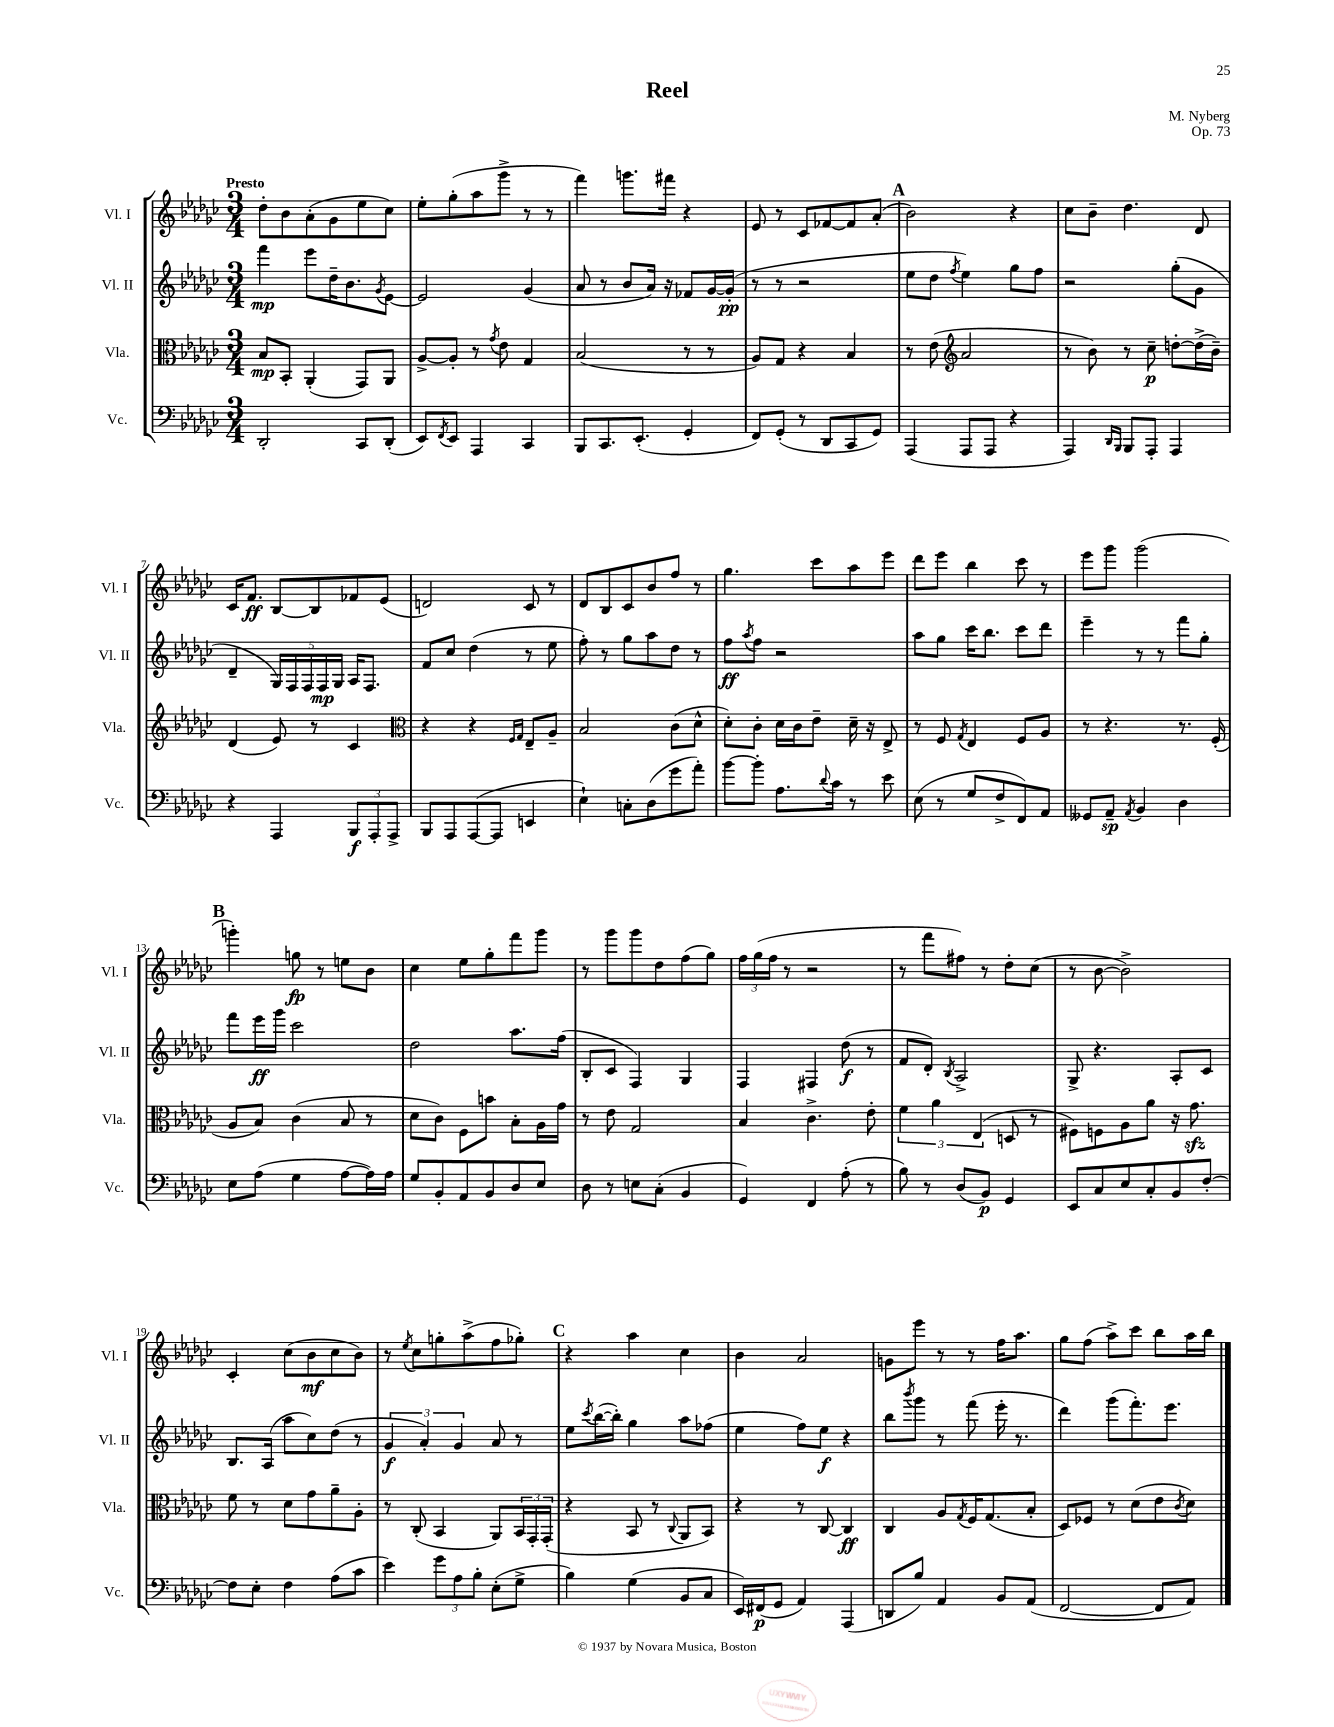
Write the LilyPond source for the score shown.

\header { title = "Reel" composer = "M. Nyberg" opus = "Op. 73" }
<<
\new StaffGroup <<
\new Staff = "s0" \with { instrumentName = "Vl. I" shortInstrumentName = "Vl. I" } {
    \clef treble \key ges \major \numericTimeSignature \time 3/4 \tempo "Presto"
    des''8-. bes'8 aes'8-.( ges'8 ees''8 ces''8) |
    ees''8-. ges''8-.( aes''8 ges'''8-> r8 r8 |
    f'''4) g'''8. fis'''16 r4 |
    ees'8 r8 ces'8 fes'8~ fes'8 aes'8-.( |
    \mark \markup { \bold "A" } bes'2) r4 |
    ces''8 bes'8-- des''4. des'8 |
    ces'16 f'8.\ff bes8~ bes8 fes'8 ees'8( |
    d'2) ces'8 r8 |
    des'8 bes8 ces'8 bes'8 f''8 r8 |
    ges''4. ces'''8 aes''8 ees'''8 |
    des'''8 ees'''8 bes''4 ces'''8 r8 |
    ees'''8 ges'''8 ges'''2( |
    \mark \markup { \bold "B" } g'''4-.) g''8\fp r8 e''8 bes'8 |
    ces''4 ees''8 ges''8-. f'''8 ges'''8 |
    r8 ges'''8 ges'''8 des''8 f''8( ges''8) |
    \tuplet 3/2 { f''16 ges''16( f''16 } r8 r2 |
    r8 f'''8 fis''8) r8 des''8-. ces''8( |
    r8 bes'8~ bes'2->) |
    ces'4-. ces''8( bes'8\mf ces''8 bes'8) |
    r8 \acciaccatura { ees''8 } ces''8 g''8-. aes''8->( f''8 ges''8-.) |
    \mark \markup { \bold "C" } r4 aes''4 ces''4 |
    bes'4 aes'2 |
    g'8 ees'''8 r8 r8 f''16 aes''8. |
    ges''8 f''8( aes''8->) ces'''8 bes''8 aes''16 bes''16 \bar "|." |
}
\new Staff = "s1" \with { instrumentName = "Vl. II" shortInstrumentName = "Vl. II" } {
    \clef treble \key ges \major \numericTimeSignature \time 3/4
    f'''4\mp ees'''8 des''16-- bes'8. \acciaccatura { ges'8 } ees'8~ |
    ees'2 ges'4( |
    aes'8 r8 bes'8 aes'16) r16 fes'8 ges'16~ ges'16-.\pp( |
    r8 r8 r2 |
    \mark \markup { \bold "A" } ees''8 des''8 \acciaccatura { f''8 } ees''4) ges''8 f''8 |
    r2 ges''8-.( ges'8 |
    des'4-- \tuplet 5/4 { ges16) f16 f16 f16\mp ges16 } aes16 f8. |
    f'8 ces''8 des''4( r8 ees''8 |
    f''8-.) r8 ges''8 aes''8 des''8 r8 |
    f''8\ff \acciaccatura { aes''8 } f''8 r2 |
    aes''8 ges''8 ces'''16 bes''8. ces'''8 des'''8 |
    ees'''4-- r8 r8 f'''8 ges''8-. |
    \mark \markup { \bold "B" } f'''8 ees'''16\ff ges'''16 ces'''2 |
    des''2 aes''8. f''16( |
    bes8-. ces'8 f4) ges4 |
    f4 fis4 des''8\f( r8 |
    f'8 des'8-.) \acciaccatura { bes8 } aes2-> |
    ges8-> r4. aes8-. ces'8 |
    bes8. aes16( aes''8 ces''8) des''8( r8 |
    \tuplet 3/2 { ges'4\f aes'4-.) ges'4 } aes'8 r8 |
    \mark \markup { \bold "C" } ees''8 \acciaccatura { ces'''8 } bes''16~( bes''16-.) ges''4 aes''8 fes''8( |
    ees''4 f''8) ees''8\f r4 |
    bes''8 \acciaccatura { bes'''8 } ges'''8 r8 f'''8( ees'''16-. r8. |
    des'''4) ges'''8( f'''8.-.) ees'''8. \bar "|." |
}
\new Staff = "s2" \with { instrumentName = "Vla." shortInstrumentName = "Vla." } {
    \clef alto \key ges \major \numericTimeSignature \time 3/4
    bes8\mp bes,8-. aes,4-.( ges,8) aes,8 |
    aes8~-> aes8-. r8 \acciaccatura { ges'8 } ees'8 ges4 |
    bes2( r8 r8 |
    aes8) ges8 r4 bes4 |
    \mark \markup { \bold "A" } r8 ees'8( \clef treble aes'2 |
    r8 bes'8) r8 ces''8--\p d''8~-. d''16->( bes'16--) |
    des'4( ees'8) r8 ces'4 |
    \clef alto r4 r4 \grace { f16 ges16 } ees8-- aes8-- |
    bes2 ces'8( des'8-^ |
    des'8-.) ces'8-. des'16 ces'16 ees'8-- des'16-- r16 ees8-> |
    r8 f8 \acciaccatura { ges8 } ees4 f8 aes8 |
    r8 r4. r8. f16-.( |
    \mark \markup { \bold "B" } aes8 bes8) ces'4( bes8 r8 |
    des'8 ces'8) f8 b'8 bes8-. aes16 ges'16 |
    r8 ees'8 ges2 |
    bes4 ces'4.-> ees'8-. |
    \tuplet 3/2 { f'4 aes'4 ees4( } d8 r8 |
    fis8) f8 aes8 aes'8 r16 ges'8.\sfz |
    f'8 r8 des'8 ges'8 aes'8-- aes8-. |
    r8 ces8-.( bes,4 aes,8) \tuplet 3/2 { bes,16 ges,16-. ges,16-.( } |
    \mark \markup { \bold "C" } r4 bes,8 r8 \appoggiatura { ces8 } aes,8 bes,8) |
    r4 r8 ces8~ ces4\ff |
    ces4 aes8 \acciaccatura { ges8 } f16 ges8.( bes8-. |
    des8) fes8 r8 des'8( ees'8 \acciaccatura { ces'8 } des'8) \bar "|." |
}
\new Staff = "s3" \with { instrumentName = "Vc." shortInstrumentName = "Vc." } {
    \clef bass \key ges \major \numericTimeSignature \time 3/4
    des,2-. ces,8 des,8-.( |
    ees,8) \acciaccatura { f,8 } ees,8 aes,,4 ces,4 |
    bes,,8 ces,8. ees,8.-.( ges,4-. |
    f,8) ges,8-.( r8 des,8 ces,8 ges,8) |
    \mark \markup { \bold "A" } aes,,4( aes,,8 aes,,8 r4 |
    aes,,4) \grace { des,16 bes,,16 } bes,,8 aes,,8-. aes,,4 |
    r4 aes,,4 \tuplet 3/2 { bes,,8\f aes,,8-. aes,,8-> } |
    bes,,8 aes,,8 aes,,8~( aes,,8 e,4 |
    ees4-!) c8-. des8( ges'8 aes'8-.) |
    bes'8~ bes'8-. aes8. \appoggiatura { des'8 } ces'16 r8 ees'8 |
    ees8( r8 ges8 f8-> f,8) aes,8 |
    geses,8 aes,8--\sp \acciaccatura { aes,8 } bes,4 des4 |
    \mark \markup { \bold "B" } ees8 aes8( ges4 aes8~ aes16) aes16 |
    ges8 bes,8-. aes,8 bes,8 des8 ees8 |
    des8 r8 e8 ces8-.( bes,4 |
    ges,4) f,4 aes8-.( r8 |
    bes8) r8 des8( bes,8\p) ges,4 |
    ees,8 ces8 ees8 ces8-. bes,8 f8~-. |
    f8 ees8-. f4 aes8( ces'8 |
    ees'4) \tuplet 3/2 { ges'8 aes8 bes8-. } ees8-.( ges8-> |
    \mark \markup { \bold "C" } bes4) ges4( bes,8 ces8 |
    ees,16) fis,16\p( ges,8 aes,4) aes,,4( |
    d,8 bes8) aes,4 bes,8 aes,8( |
    f,2~ f,8 aes,8) \bar "|." |
}
>>
>>
